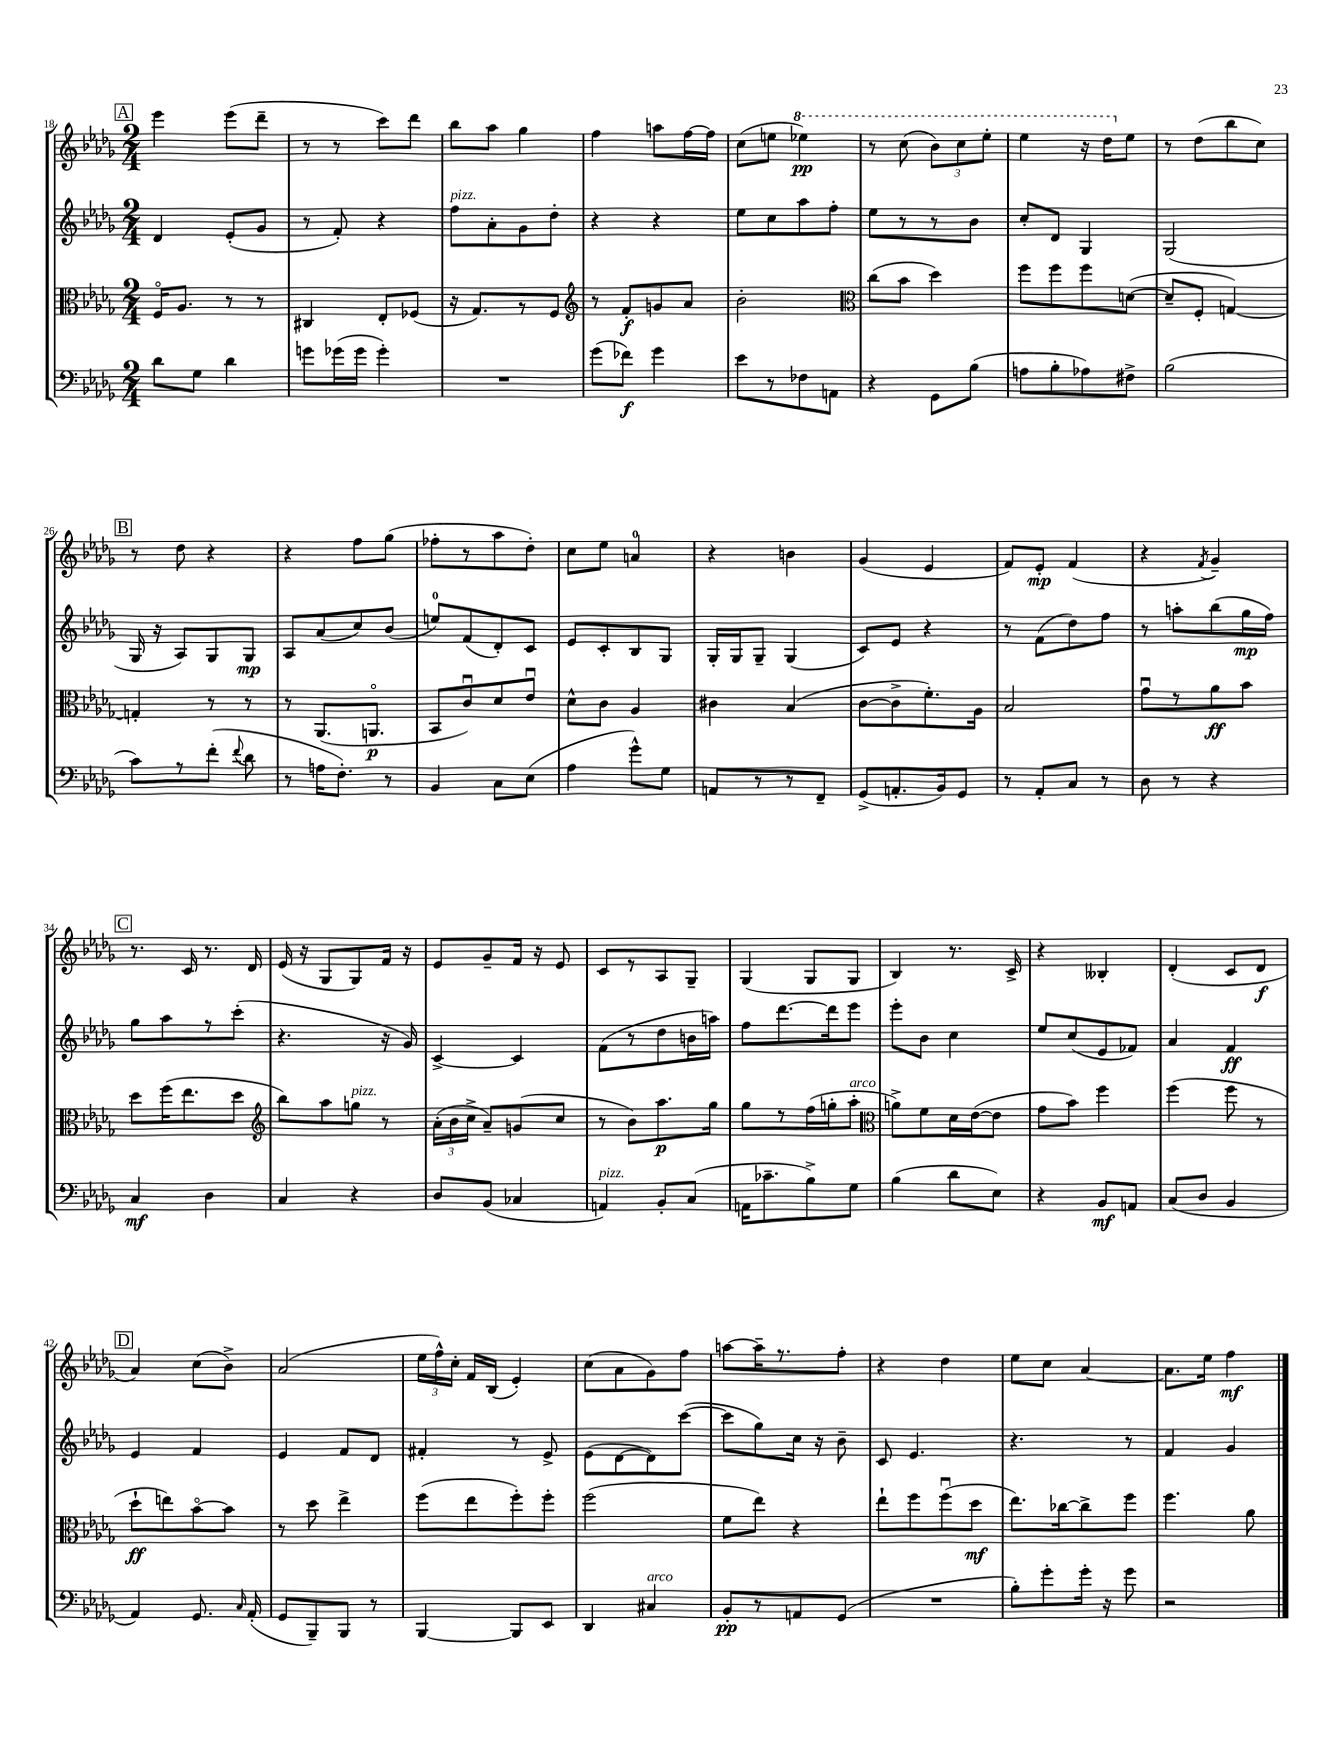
<<
\new StaffGroup <<
\new Staff = "s0" {
    \clef treble \key des \major \numericTimeSignature \time 2/4
    \autoBeamOff \mark \markup { \box "A" } ees'''4 ees'''8[( des'''8]-- |
    r8 r8 c'''8[) des'''8] |
    bes''8[ aes''8] ges''4 |
    f''4 a''8[ f''16~ f''16] |
    c''8[( e''8] \ottava #1 ees'''!4\pp) |
    r8 c'''8( \tuplet 3/2 { bes''8[) c'''8 ees'''8]-. } |
    ees'''4 r16 des'''16[ \ottava #0 ees''8] |
    r8 des''8[( bes''8 c''8]) |
    \mark \markup { \box "B" } r8 des''8 r4 |
    r4 f''8[ ges''8]( |
    fes''8[-. r8 aes''8 des''8]-.) |
    c''8[ ees''8] a'4-0 |
    r4 b'4 |
    ges'4( ees'4 |
    f'8[) ees'8]-.\mp f'4( |
    r4 \acciaccatura { f'8 } ges'4--) |
    \mark \markup { \box "C" } r8. c'16 r8. des'16 |
    ees'16( r16 ges8[ ges8) f'16] r16 |
    ees'8[ ges'8-- f'16] r16 ees'8 |
    c'8[ r8 aes8 ges8]-- |
    ges4( ges8[ ges8] |
    bes4) r8. c'16-> |
    r4 beses4-. |
    des'4-.( c'8[ des'8]\f |
    \mark \markup { \box "D" } aes'4) c''8[( bes'8]->) |
    aes'2( |
    \tuplet 3/2 { ees''16[ f''16-^) c''16]-. } f'16[ bes16]( ees'4-.) |
    c''8[( aes'8 ges'8) f''8] |
    a''8[~ a''16-- r8. f''8]-. |
    r4 des''4 |
    ees''8[ c''8] aes'4~ |
    aes'8.[ ees''16] f''4\mf \bar "|." |
}
\new Staff = "s1" {
    \clef treble \key des \major \numericTimeSignature \time 2/4
    \autoBeamOff \mark \markup { \box "A" } des'4 ees'8[-.( ges'8] |
    r8 f'8-.) r4 |
    f''8[^\markup { \italic "pizz." } aes'8-. ges'8 des''8]-. |
    r4 r4 |
    ees''8[ c''8 aes''8 f''8]-. |
    ees''8[ r8 r8 bes'8] |
    c''8[-. des'8] ges4 |
    ges2( |
    \mark \markup { \box "B" } ges16 r16 aes8[) ges8 ges8]\mp |
    aes8[ aes'8( c''8) bes'8]( |
    e''8[-0) f'8( des'8-.) c'8] |
    ees'8[ c'8-. bes8 ges8] |
    ges16[-. ges16 ges8]-- ges4( |
    c'8[) ees'8] r4 |
    r8 f'8[( des''8) f''8] |
    r8 a''8[-. bes''8( ges''16\mp f''16]) |
    \mark \markup { \box "C" } ges''8[ aes''8 r8 c'''8]-.( |
    r4. r16 ges'16) |
    c'4~-> c'4 |
    f'8[( r8 des''8 b'16 a''16]) |
    f''8[ des'''8.~ des'''16 ees'''8] |
    ees'''8[-. bes'8] c''4 |
    ees''8[ c''8( ees'8 fes'8]) |
    aes'4 f'4\ff |
    \mark \markup { \box "D" } ees'4 f'4 |
    ees'4 f'8[ des'8] |
    fis'4-. r8 ees'8-> |
    ees'8[( des'8~ des'8) c'''8]~( |
    c'''8[ ges''8) c''16] r16 bes'8-- |
    c'8 ees'4. |
    r4. r8 |
    f'4 ges'4 \bar "|." |
}
\new Staff = "s2" {
    \clef alto \key des \major \numericTimeSignature \time 2/4
    \autoBeamOff \mark \markup { \box "A" } f16[\flageolet aes8.] r8 r8 |
    cis4 ees8[-. fes8]( |
    r16 ges8.[) r8 f8] |
    \clef treble r8 f'8[-.\f g'8 aes'8] |
    bes'2-. |
    \clef alto c''8[( bes'8] des''4) |
    f''8[ f''8 f''8 d'8]~( |
    d'8[-- f8]-. g4~) |
    \mark \markup { \box "B" } g4-. r8 r8 |
    r8 aes,8.[( a,8.]\flageolet\p |
    bes,8[ c'8\downbow) des'8 ees'8]\downbow |
    des'8[-^ c'8] aes4 |
    cis'4 bes4( |
    c'8[~ c'8-> f'8.-.) aes16] |
    bes2 |
    ges'8[\downbow r8 aes'8\ff bes'8] |
    \mark \markup { \box "C" } des''8[ f''16( ees''8. des''8] |
    \clef treble bes''8[) aes''8 g''8]^\markup { \italic "pizz." } r8 |
    \tuplet 3/2 { aes'16[-.( bes'16 c''16]-> } aes'8[--) g'8( c''8] |
    r8 bes'8[) aes''8.\p ges''16] |
    ges''8[ r8 f''16( g''16-. aes''8]-.^\markup { \italic "arco" } |
    \clef alto a'8[->) f'8 des'16 ees'16~( ees'8] |
    ges'8[ bes'8]) f''4 |
    f''4( f''8 r8 |
    \mark \markup { \box "D" } des''8[-!\ff e''8) bes'8~\flageolet bes'8] |
    r8 des''8 ees''4-> |
    f''8[( ees''8 f''8-.) f''8]-. |
    f''2( |
    f'8[ ees''8]) r4 |
    ees''8[-! f''8 f''8\downbow( des''8]\mf |
    ees''8.[) ces''16~ ces''8-> f''8] |
    f''4. aes'8 \bar "|." |
}
\new Staff = "s3" {
    \clef bass \key des \major \numericTimeSignature \time 2/4
    \autoBeamOff \mark \markup { \box "A" } des'8[ ges8] des'4 |
    g'8[ ges'16( ges'16] ges'4-.) |
    R2 |
    ges'8[( fes'8]\f) ges'4 |
    ees'8[ r8 fes8 a,8] |
    r4 ges,8[ bes8]( |
    a8[ bes8-. aes8) fis8]-> |
    bes2( |
    \mark \markup { \box "B" } c'8[) r8 f'8]-.( \appoggiatura { f'8 } des'8 |
    r8 a16[ f8.]-.) r8 |
    bes,4 c8[ ees8]( |
    aes4 ges'8[-^) ges8] |
    a,8[ r8 r8 f,8]-- |
    ges,8[->( a,8.-. bes,16) ges,8] |
    r8 aes,8[-. c8] r8 |
    des8 r8 r4 |
    \mark \markup { \box "C" } c4\mf des4 |
    c4 r4 |
    des8[ bes,8]( ces4 |
    a,4^\markup { \italic "pizz." }) bes,8[-. c8]( |
    a,16[ ces'8.-- bes8->) ges8] |
    bes4( des'8[ ees8]) |
    r4 bes,8[\mf a,8] |
    c8[( des8] bes,4 |
    \mark \markup { \box "D" } aes,4) ges,8. \grace { c16 } aes,16-.( |
    ges,8[ bes,,8--) bes,,8] r8 |
    bes,,4~ bes,,8[ ees,8] |
    des,4 cis4^\markup { \italic "arco" } |
    bes,8[-.\pp r8 a,8 ges,8]( |
    R2 |
    bes8[-.) ges'8-. ges'16]-. r16 ges'8 |
    r2 \bar "|." |
}
>>
>>
\layout { \context { \Score currentBarNumber = #18 } }
